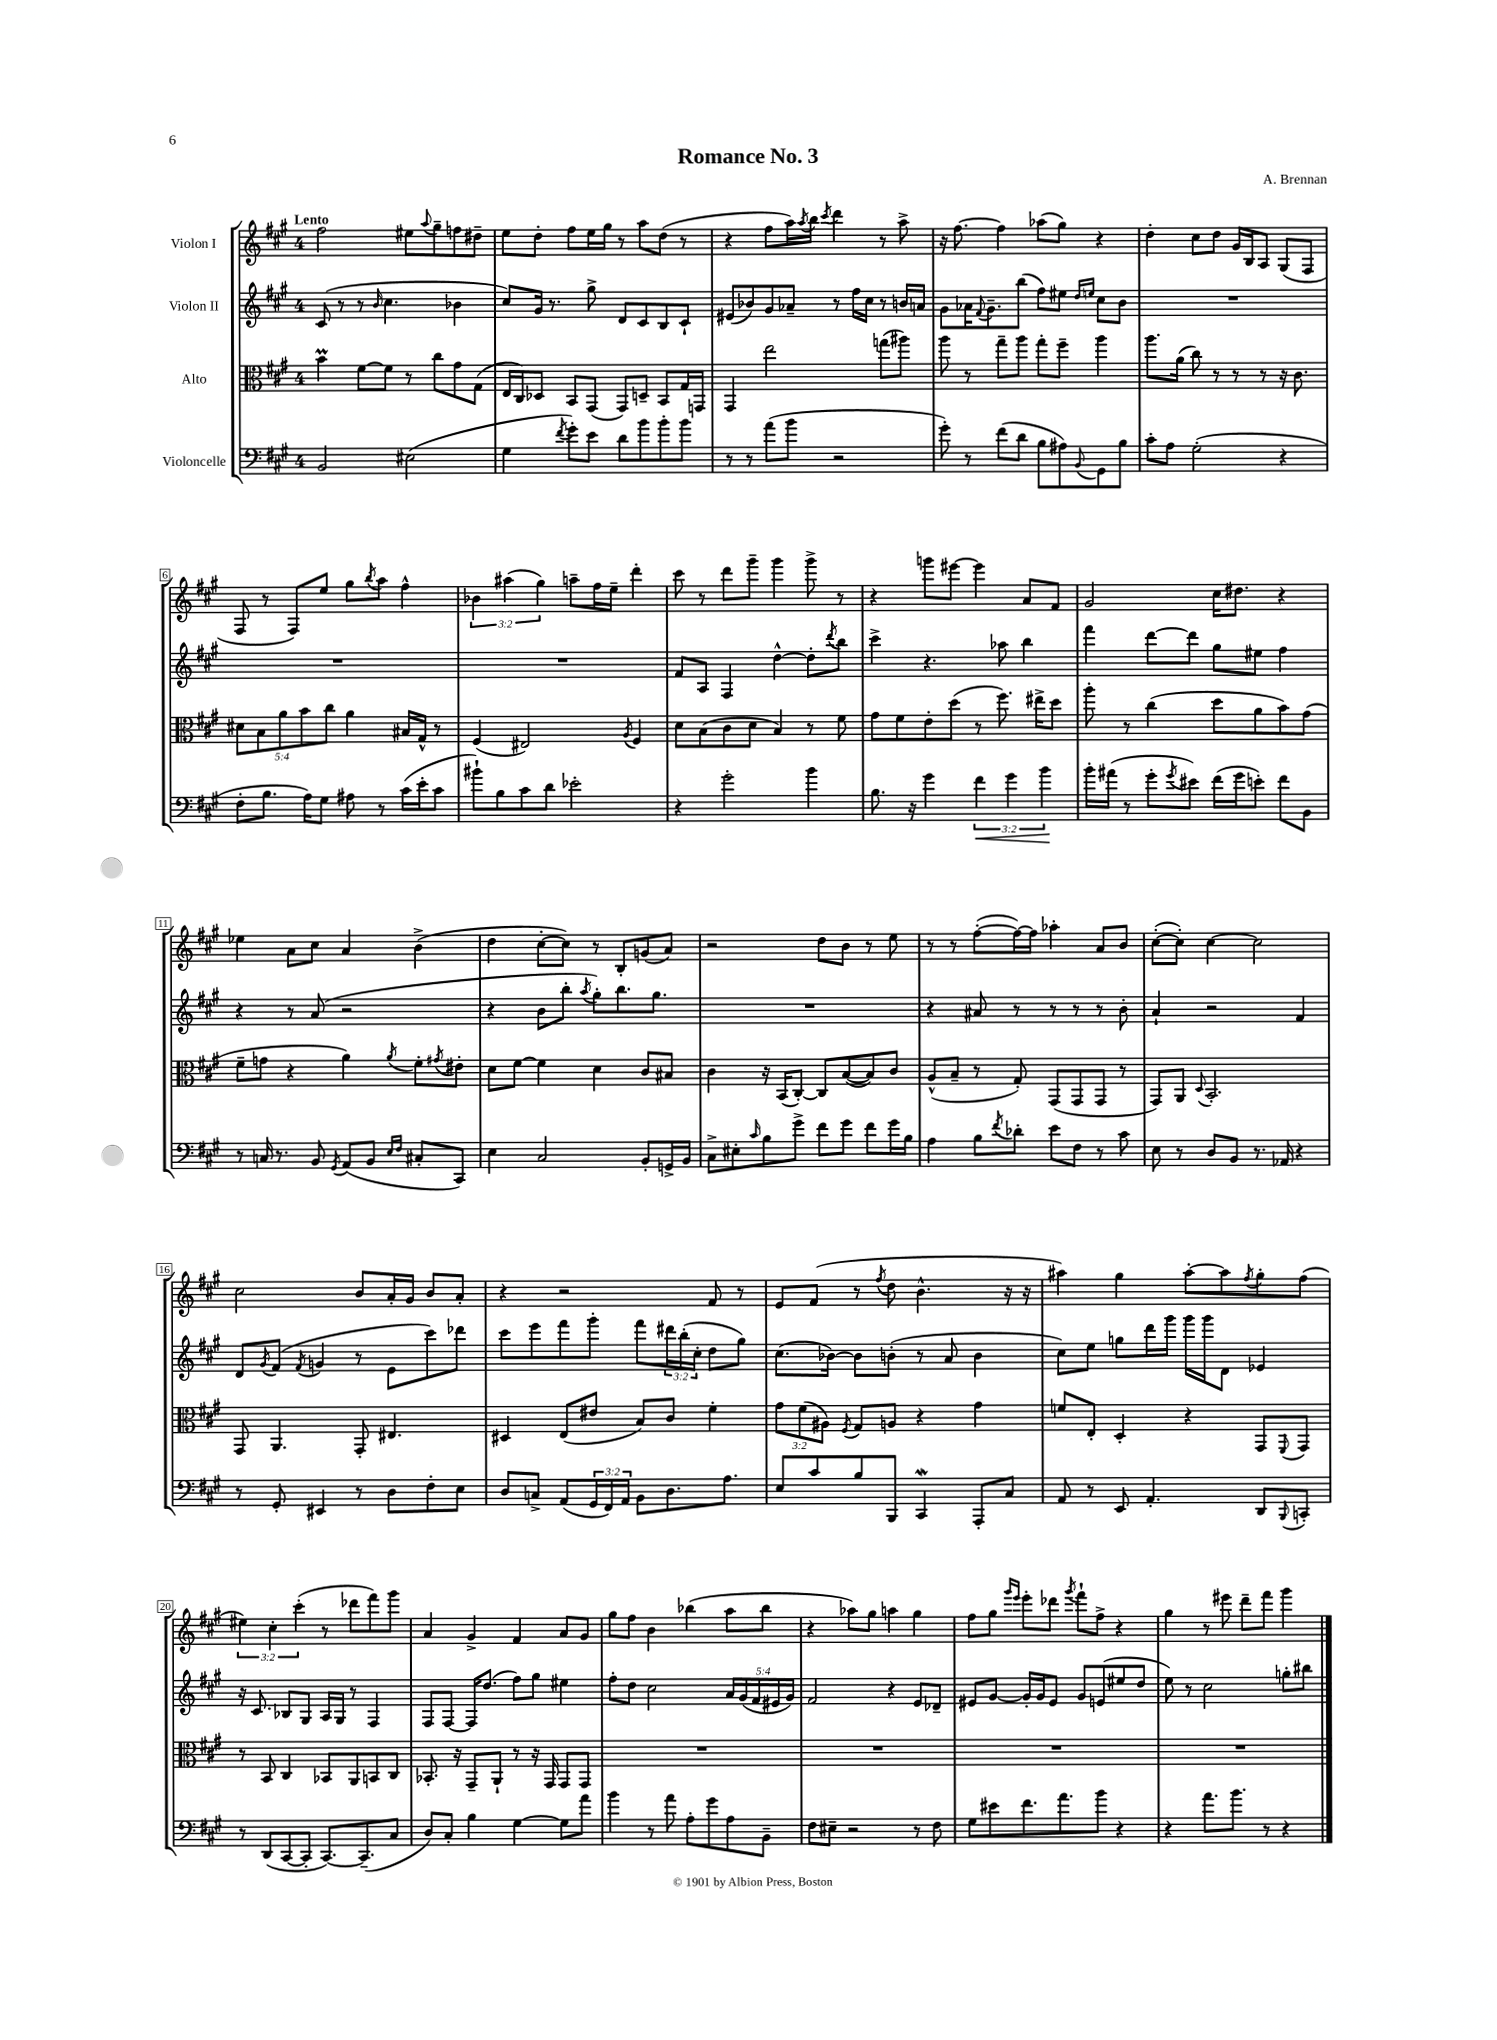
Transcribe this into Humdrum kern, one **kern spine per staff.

**kern	**kern	**kern	**kern
*staff4	*staff3	*staff2	*staff1
*clefF4	*clefC3	*clefG2	*clefG2
*k[f#c#g#]	*k[f#c#g#]	*k[f#c#g#]	*k[f#c#g#]
*M4/4	*M4/4	*M4/4	*M4/4
2BB	4b	(8c#	2ff#
.	.	8r	.
.	[8f#	8r	.
.	.	16qqb	.
.	8f#]	4.cc#	.
(2E#	8r	.	8ee#
.	.	.	8qqaa
.	8cc#	.	8gg#~
.	8g#	4b-	8ff
.	(8G#	.	8dd#~
=	=	=	=
4G#	16E	8cc#)	8ee
.	16C#)	.	.
.	8D-	16g#	8dd'
.	.	8.r	.
8qf#	.	.	.
8g#')	8BB	.	8ff#
8e	(8GG#	8gg#^	16ee
.	.	.	16gg#
8d	8GG#)	8d	8r
8b	8D~	8c#	8aa
8b'	8BB	8B	(8dd
8b	16G#	8c#`	8r
.	16GG	.	.
=	=	=	=
8r	4GG#	(8e#	4r
8r	.	8b-)	.
(8a	2ee	8g#	8ff#
8b	.	8a-~	16aa)
.	.	.	8qaa
.	.	.	16bb
.	.	.	8qccc#
2r	.	8r	4ddd
.	.	16ff#	.
.	.	16cc#	.
.	(8gg	8r	8r
.	8aa#)	16b	8aa^
.	.	16a	.
=	=	=	=
8g#')	8aa	8g#	16r
.	.	.	[8.ff#
8r	8r	16a-	.
.	.	8qqf#	.
.	.	8.g#~	.
(8f#	8gg#~	.	4ff#]
8d	8aa	(8bb	.
8B	8gg#'	8ff#)	(8aa-
8A#)	8ff#~	8ee#	8gg#)
.	.	16qqdd	.
8qqBB	.	16qqee	.
8GG#	4aa	8cc#	4r
8B	.	8b	.
=	=	=	=
8c#'	8.aa	1r	4dd'
8A	.	.	.
.	(16a	.	.
(2G#'	8cc#)	.	8cc#
.	8r	.	8dd
.	8r	.	16g#
.	.	.	16B
.	8r	.	8A
4r	16r	.	(8G#
.	8.c#	.	.
.	.	.	8F#
=	=	=	=
8F#'	10d#	1r	8F#
.	10B	.	.
8.B	.	.	8r
.	10a	.	.
.	.	.	8F#)
.	10b	.	.
16A)	.	.	.
8G#	.	.	8ee
.	10cc#	.	.
8A#	4a	.	8gg#
.	.	.	8qbb
8r	.	.	8aa
(16c#	16B#	.	4ff#^^
16e'	16G#^^	.	.
8c#	8r	.	.
=	=	=	=
8b#`)	(4F#	1r	6b-
8B	.	.	.
.	.	.	(6aa#
8c#	2E#)	.	.
.	.	.	6gg#)
8d	.	.	.
2e-'	.	.	8aa~
.	.	.	16ff#
.	.	.	16ee~
.	8qA	.	.
.	4F#	.	4ddd'
=	=	=	=
4r	8d	8f#	8ccc#
.	(8B	8A	8r
2g#'	8c#	4F#	8ddd
.	8d	.	8ggg#~
.	4B)	[4dd^^	4ggg#
4b	8r	8dd']	8ggg#^
.	.	8qddd	.
.	8f#	8bb	8r
=	=	=	=
8.B	8g#	4ccc#^	4r
.	8f#	.	.
16r	.	.	.
4g#	8e'	4.r	8ggg
.	(8dd	.	[8eee#
6f#	8r	.	4eee#]
.	8.ff#)	8aa-	.
6g#	.	.	.
.	.	4bb	8a
.	16ee#^	.	.
6b	.	.	.
.	8dd	.	8f#
=	=	=	=
16b'	8aa'	4fff#	2g#
(16a#	.	.	.
8r	8r	.	.
8g#'	(4cc#	[8ddd	.
8qg#	.	.	.
8e#)	.	8ddd]	.
(16f#	8dd	8gg#	16cc#
16g#	.	.	8.dd#
8e')	8a	8ee#	.
8f#	8b)	4ff#	4r
8BB	(8g#	.	.
=	=	=	=
8r	8f#~	4r	4ee-
16C	8g	.	.
8.r	.	.	.
.	4r	8r	8a
8BB	.	(8a	8cc#
8qGG#	.	.	.
(8AA	4a)	2r	4a
8BB	.	.	.
16qqE	.	.	.
16qqF#	8qa	.	.
8C#'	8f#'	.	(4b^
.	8qg#	.	.
8CC#)	8e#'	.	.
=	=	=	=
4E	8d	4r	4dd
.	[8f#	.	.
2C#	4f#]	8b	[8cc#'
.	.	8bb'	8cc#])
.	.	8qaa	.
.	4d	8gg#')	8r
.	.	8.bb	8B'
8BB'	8c#	.	(8g
.	.	8.gg#	.
16GG^	8B#	.	8a)
16BB	.	.	.
=	=	=	=
8C#^	4c#	1r	2r
8E#'	.	.	.
16qqc#	.	.	.
8B	16r	.	.
.	(16BB	.	.
8g#^	[8C#')	.	.
8f#	8C#]	.	8dd
8g#	([8B	.	8b
8f#	8B])	.	8r
16g#	8c#	.	8ee
16B	.	.	.
=	=	=	=
4A	(8A^^	4r	8r
.	8B~	.	8r
8B	8r	8a#	([8ff#'
8qf#	.	.	.
8d-'	8G#')	8r	16ff#_)
.	.	.	16ff#]
8e	(8GG#	8r	4aa-'
8F#	8GG#	8r	.
8r	8GG#	8r	8a
8c#	8r	8b'	8b
=	=	=	=
8E	8GG#)	4a`	([8cc#'
8r	8AA	.	8cc#'])
.	8qqD	.	.
8D	2.BB'	2r	[4cc#
8BB	.	.	.
8.r	.	.	2cc#]
16AA-	.	.	.
4r	.	4f#	.
=	=	=	=
8r	8GG#	8d	2cc#
.	.	8qg#	.
8GG#'	4.AA	(8f#	.
.	.	8qf#	.
4EE#	.	4g	.
8r	8GG#'	8r	8b
8D	4.E#	8e	16a'
.	.	.	16g#
8F#'	.	8ccc#)	8b
8E	.	8ddd-	8a'
=	=	=	=
8D	4D#	8ccc#	4r
8C^	.	8eee	.
(8AA	(8E	8fff#	2r
24GG#	8e#	8ggg#'	.
24FF#)	.	.	.
24AA	.	.	.
8BB	8B)	8fff#	.
8.D	8c#	24ddd#	.
.	.	(24bb'	.
.	.	24cc#'	.
.	4f#'	8dd	8f#
8.A	.	.	.
.	.	8gg#)	8r
=	=	=	=
8E	12g#	(8.cc#	8e
.	(12f#	.	.
8c#	.	.	(8f#
.	12A#)	.	.
.	.	[16b-)	.
.	8qF#	.	.
8B	8G#	8b-]	8r
.	.	.	8qff#
8BBB	8A	(8b'	8dd
4CC#	4r	8r	4.b^^
.	.	8a	.
8AAA'	4g#	4b	.
8C#	.	.	16r
.	.	.	16r
=	=	=	=
8AA	8f	8cc#)	4aa#)
8r	8E'	8ee	.
8EE	4D'	8gg	4gg#
4.AA'	.	16ddd	.
.	.	16ggg#	.
.	4r	16ggg#	[8aa#'
.	.	16ggg#	.
.	.	8d	8aa#]
.	.	.	8qff#
8DD	8GG#	4e-	8gg#'
8qqBBB	8qqFF#	.	.
8CC'	8GG#	.	(8ff#
=	=	=	=
8r	8r	16r	6ee#)
.	.	8.c#	.
(8DD	8BB	.	.
.	.	.	6cc#'
[8CC#	4C#	8B-	.
.	.	.	(6ccc#'
8CC#']	.	8G#	.
[8.CC#)	8BB-	16A	8r
.	.	16G#	.
.	8AA	8r	8ddd-
(8.CC#~]	.	.	.
.	8BB	4F#	8fff#)
8C#	8C#	.	8ggg#
=	=	=	=
8D)	8.BB-'	8F#	4a
8C#'	.	[8F#	.
.	16r	.	.
4B	8GG#~	16F#]	4g#^
.	.	(8.dd	.
.	8AA`	.	.
[4G#	8r	8ff#)	4f#
.	16r	8gg#	.
.	16GG#	.	.
8G#]	8GG#	4ee#	8a
8a	8GG#	.	8g#
=	=	=	=
4b	1r	8ff#'	8gg#
.	.	8dd	8ff#
8r	.	2cc#	4b
8a	.	.	.
8A'	.	.	(4bb-
8g#	.	.	.
8A	.	20a	8aa
.	.	(20g#	.
.	.	20f#	.
8BB~	.	.	8bb-
.	.	20e#	.
.	.	20g#)	.
=	=	=	=
8F#	1r	2f#	4r
8E#~	.	.	.
2r	.	.	8aa-)
.	.	.	8gg#
.	.	4r	4aa
8r	.	8e	4gg#
8F#	.	8d-~	.
=	=	=	=
8G#	1r	8e#	8ff#
8e#	.	[8g#	8gg#
.	.	.	16qqggg#
.	.	.	16qqeee
8.f#	.	16g#']	8eee'
.	.	16g#	.
.	.	8e#	8ddd-
8.a	.	.	.
.	.	.	8qggg#
.	.	8g#	8fff#`
8b	.	(8e	8ff#^
4r	.	8ee#	4r
.	.	8dd	.
=	=	=	=
4r	1r	8ee)	4gg#
.	.	8r	.
8.a	.	2cc#	8r
.	.	.	8eee#
8.b	.	.	.
.	.	.	8ddd~
8r	.	.	8fff#
4r	.	8gg'	4ggg#
.	.	8bb#	.
==	==	==	==
*-	*-	*-	*-
